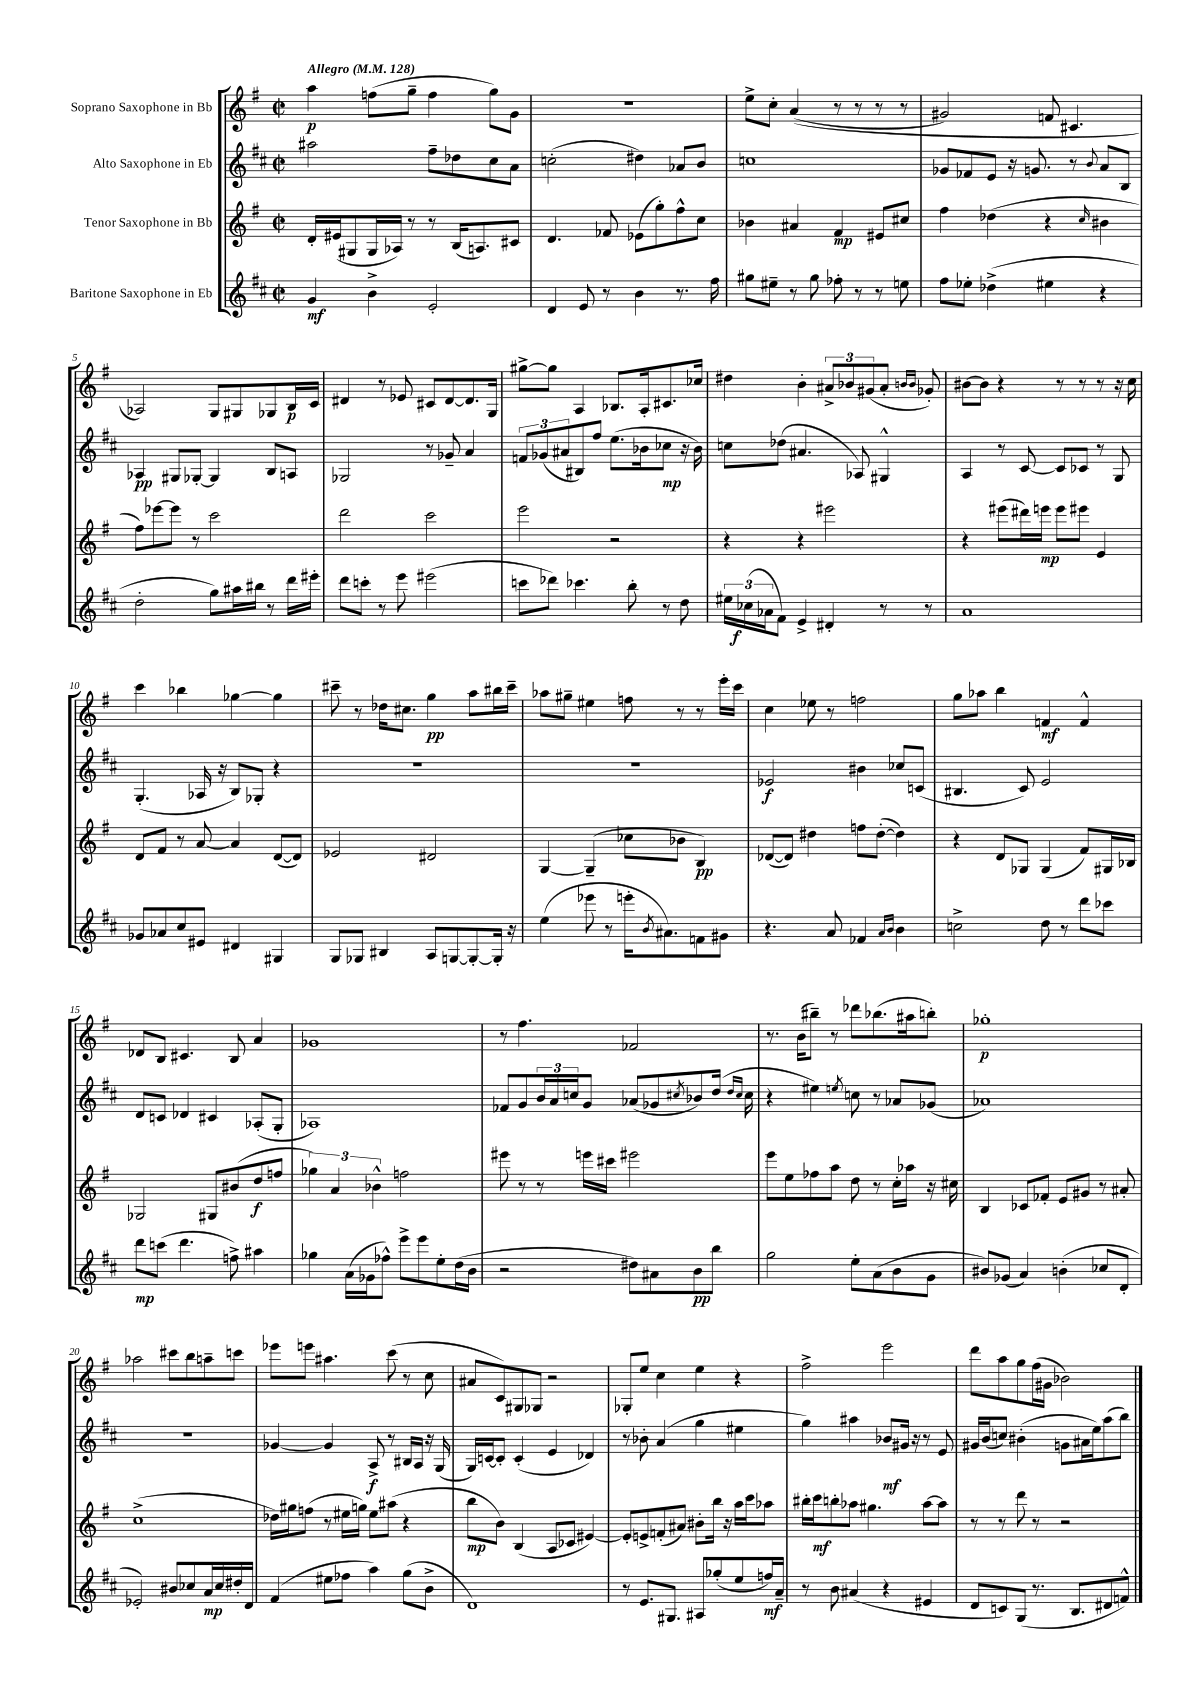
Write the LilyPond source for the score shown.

<<
\new StaffGroup <<
\new Staff = "s0" \with { instrumentName = "Soprano Saxophone in Bb" } {
    \clef treble \key g \major \defaultTimeSignature \time 2/2 \tempo "Allegro" 4 = 128
    a''4\p f''8( g''8-- f''4 g''8) g'8 |
    R1 |
    e''8-> c''8-. a'4(\( r8 r8 r8 r8 |
    gis'2) f'8 cis'4. |
    aes2\) g8 gis8 ges8 b16\p c'16 |
    dis'4 r8 ees'8 cis'8 dis'8~ dis'8. g16 |
    gis''8~-> gis''8 a4 bes8. a16-. cis'8. ces''16 |
    dis''4 b'4-. \tuplet 3/2 { ais'8-> bes'8 gis'8( } ais'8-. \grace { b'16 b'16 } ges'8-.) |
    bis'8~ bis'8 r4 r8 r8 r8 r16 c''16 |
    c'''4 bes''4 ges''4~ ges''4 |
    cis'''8-- r8 des''16 cis''8. g''4\pp a''8 bis''16 cis'''16-- |
    aes''8 gis''8-- eis''4 f''8 r8 r8 e'''16-. c'''16 |
    c''4 ees''8 r8 f''2 |
    g''8 aes''8 b''4 f'4\mf f'4-^ |
    des'8 b8 cis'4. b8 a'4 |
    ges'1 |
    r8 fis''4. fes'2 |
    r8. b'16( bis''8--) r8 des'''8 bes''8.( ais''16 b''8-.) |
    ges''1-.\p |
    aes''2 cis'''8 b''8 a''8-- c'''8 |
    ees'''8 e'''8 ais''4. c'''8( r8 c''8 |
    ais'8 c'8) gis8 ges8 r2 |
    ges8-. e''8 c''4 e''4 r4 |
    fis''2-> e'''2 |
    d'''8 a''8 g''8 fis''16( gis'16 bes'2) \bar "|." |
}
\new Staff = "s1" \with { instrumentName = "Alto Saxophone in Eb" } {
    \clef treble \key d \major \defaultTimeSignature \time 2/2
    ais''2 fis''8-- des''8 cis''8 a'8 |
    c''2-.( dis''4) aes'8 b'8 |
    c''1 |
    ges'8 fes'8 e'8 r16 g'8. r8 \appoggiatura { b'8 } a'8 b8 |
    aes4\pp gis8 ges8~-. ges4 b8 a8 |
    ges2 r8 ges'8-- a'4 |
    \tuplet 3/2 { f'8 ges'8( ais'8 } bis8) fis''8 e''8.( bes'16 ces''8\mp r16 bes'16) |
    c''8 des''8( ais'4. aes8) gis4-^ |
    a4 r8 cis'8~ cis'8 ces'8 r8 g8 |
    g4.-.( aes16 r16 b8) ges8-. r4 |
    R1 |
    R1 |
    ees'2\f bis'4 ces''8 c'8( |
    bis4. cis'8) e'2 |
    d'8 c'8 des'4 cis'4 aes8-.( g8-. |
    aes1) |
    fes'8 g'8 \tuplet 3/2 { b'16 a'16 c''16 } g'8 aes'8( ges'8 \acciaccatura { cis''8 } bes'8) d''16( \grace { d''16 cis''16 } cis''16 |
    r4 eis''4) \acciaccatura { e''8 } c''8 r8 aes'8 ges'8( |
    aes'1) |
    R1 |
    ges'4~ ges'4 a8->\f r8 bis16 a16 r16 g16( |
    g16) c'16~ c'8-. c'4-.( e'4 des'4) |
    r8 bes'8-. a'4( g''4 eis''4 |
    g''4) ais''4 bes'8\mf gis'16 r16 r8 e'8 |
    gis'16 b'16( c''8) bis'4-.( g'8 ais'16 e''16) a''8( b''8) \bar "|." |
}
\new Staff = "s2" \with { instrumentName = "Tenor Saxophone in Bb" } {
    \clef treble \key g \major \defaultTimeSignature \time 2/2
    d'16-. eis'16( gis8 gis16 aes16) r8 r8 b16( a8.) cis'8 |
    d'4. fes'8 ees'8( g''8-.) fis''8-^ c''8 |
    bes'4 ais'4 fis'4\mp eis'8 cis''8 |
    fis''4 des''4( r4 \grace { c''16 } bis'4 |
    fis''8) ees'''8~ ees'''8 r8 c'''2 |
    d'''2 c'''2 |
    e'''2 r2 |
    r4 r4 eis'''2 |
    r4 eis'''8( dis'''16) e'''16\mp e'''8 eis'''8 e'4 |
    d'8 fis'8 r8 a'8~ a'4 d'8~( d'8) |
    ees'2 dis'2 |
    g4~ g4--( ces''8 bes'8 b4\pp) |
    des'8~( des'8) dis''4 f''8 dis''8~-.( dis''4) |
    r4 d'8 ges8 ges4( fis'8) gis16 bes16 |
    ges2 gis8 bis'8( d''8\f f''8 |
    \tuplet 3/2 { ges''4) a'4 bes'4-^ } f''2 |
    eis'''8 r8 r8 e'''16 cis'''16 eis'''2 |
    e'''8 e''8 fes''8 a''8 d''8 r8 c''16-. aes''16 r16 cis''16 |
    b4 ces'8 fes'8-. e'8 gis'8 r8 ais'8-. |
    c''1->( |
    des''16) gis''16 f''8( r8 eis''16 g''16) eis''8 ais''8( r4 |
    b''8\mp b'8) b4( a8 ces'8 eis'4~) |
    eis'8-. e'8-> f'8-.( ais'8) bis'8-. b''16 r16 a''16 c'''16 aes''8 |
    bis''16-. c'''16\mf b''8-. aes''8 gis''4. aes''8~ aes''8 |
    r8 r8 d'''8 r8 r2 \bar "|." |
}
\new Staff = "s3" \with { instrumentName = "Baritone Saxophone in Eb" } {
    \clef treble \key d \major \defaultTimeSignature \time 2/2
    g'4\mf b'4-> e'2-. |
    d'4 e'8 r8 b'4 r8. fis''16 |
    gis''8 eis''8-- r8 gis''8 fes''8-. r8 r8 e''8 |
    fis''8 ees''8-. des''4->( eis''4 r4 |
    d''2-. g''8) ais''16 bis''16 r8 d'''16 eis'''16-. |
    d'''8 c'''8-. r8 e'''8 eis'''2( |
    c'''8 des'''8) ces'''4. b''8-. r8 d''8 |
    \tuplet 3/2 { eis''16 ces''16\f( aes'16 } fis'8) e'4-> dis'4-. r8 r8 |
    a'1 |
    ges'8 aes'8 cis''8 eis'8 dis'4 gis4 |
    g8 ges8 bis4 a8 g8~ g8~-. g16-. r16 |
    e''4( ees'''8 r8 e'''16-. \acciaccatura { b'8 } ais'8.) f'8 gis'8 |
    r4. a'8 fes'4 \grace { a'16 b'16 } b'4 |
    c''2-> d''8 r8 d'''8 ces'''8 |
    d'''8\mp c'''8( d'''4. f''8->) ais''4 |
    ges''4 a'16( ges'16 fes''8-^) e'''8-> e'''8 e''8-. d''16( b'16 |
    r2 dis''8) ais'8 b'8\pp b''8 |
    g''2 e''8-. a'8( b'8 g'8 |
    bis'8) ges'8( a'4) b'4-.( ces''8 d'8-. |
    ees'2-.) bis'8 ces''8 a'16\mp ces''16 dis''16-. d'16 |
    fis'4( eis''8 fes''8 a''4) g''8( b'8-> |
    d'1) |
    r8 e'8. gis8. ais8 ges''8-.( e''8 f''16\mf) a'16-- |
    r8 b'8 ais'4( r4 eis'4 |
    d'8 c'8) g8( r8. b8. dis'8 f'8-^) \bar "|." |
}
>>
>>
